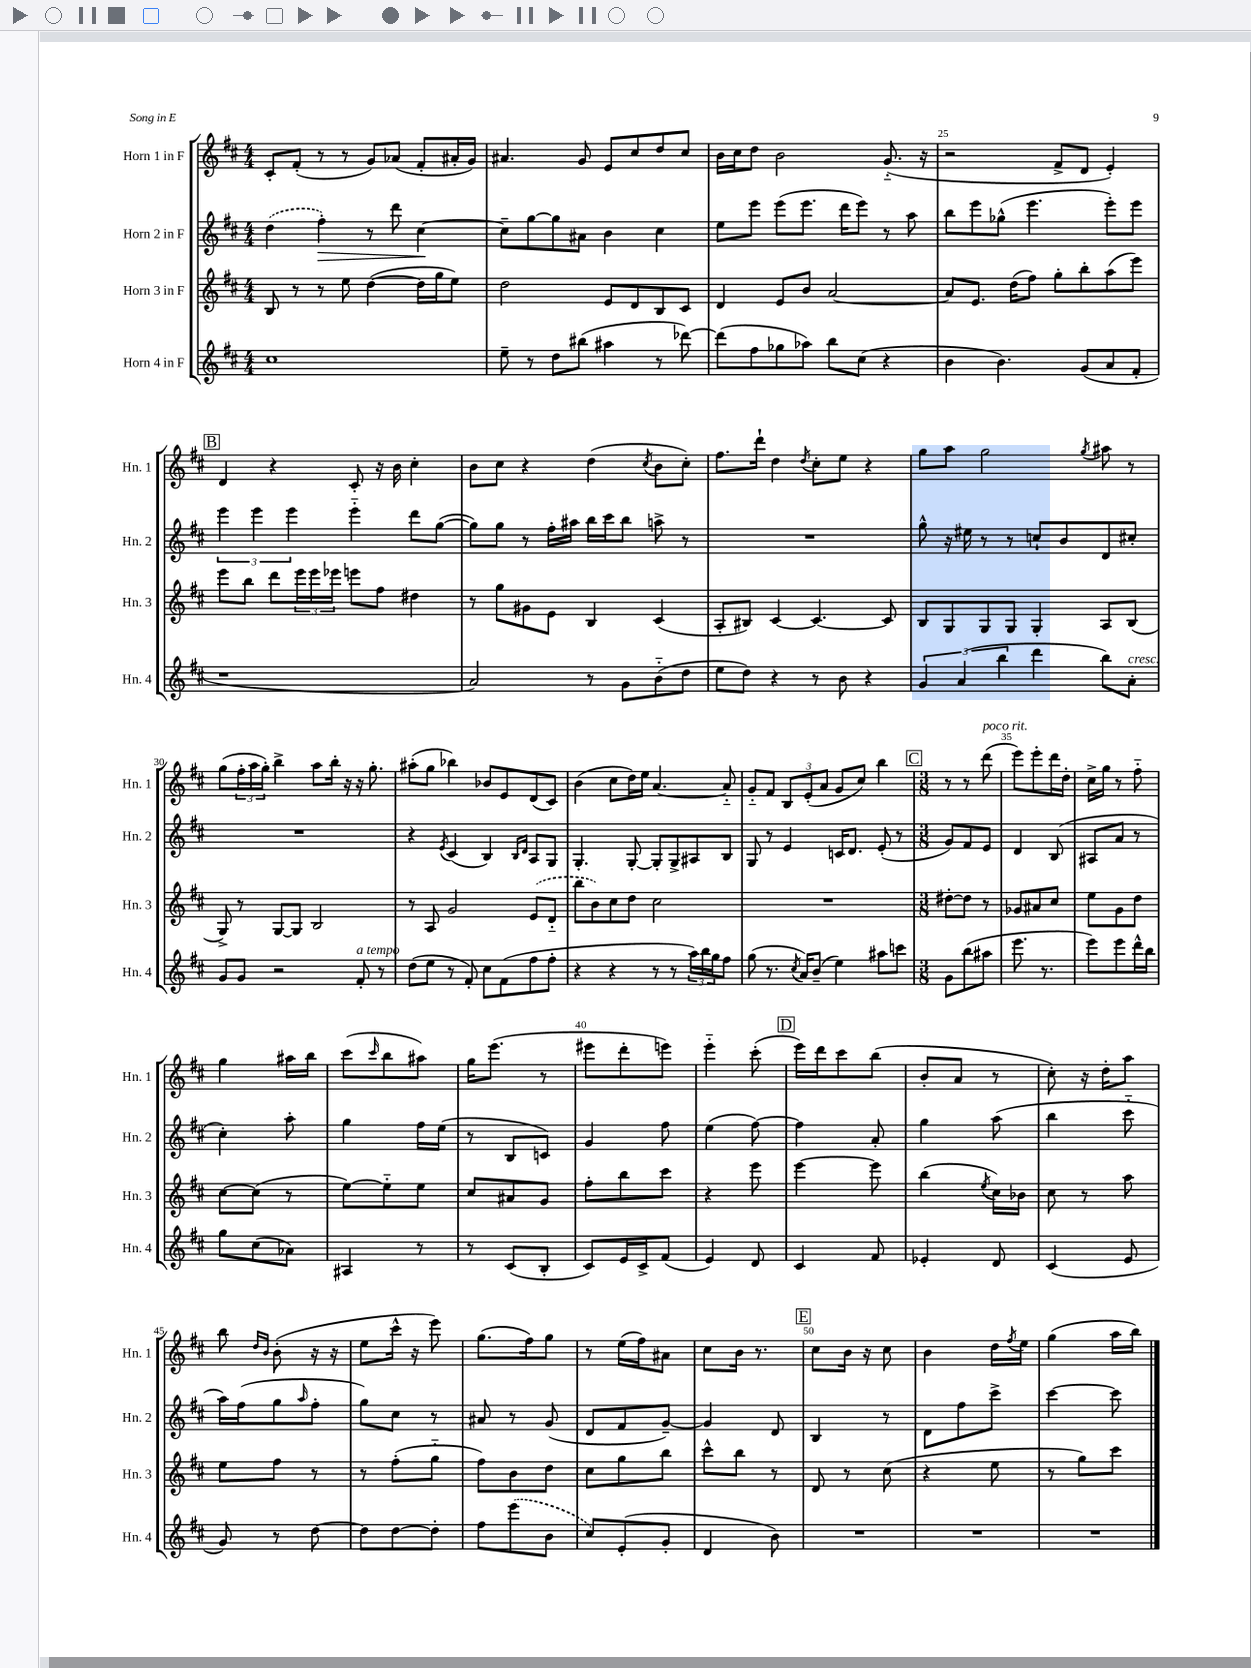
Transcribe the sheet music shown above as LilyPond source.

<<
\new StaffGroup <<
\new Staff = "s0" \with { instrumentName = "Horn 1 in F" shortInstrumentName = "Hn. 1" } {
    \clef treble \key d \major \numericTimeSignature \time 4/4
    cis'8-. fis'8-.( r8 r8 g'8) aes'8( fis'8-. ais'16-. g'16) |
    ais'4. g'8 e'8 cis''8 d''8 cis''8 |
    b'16 cis''16 d''8 b'2 g'8.-_( r16 |
    r2 fis'8-> d'8 e'4-.) |
    \mark \markup { \box "B" } d'4 r4 cis'8-. r16 b'16 cis''4-. |
    b'8 cis''8 r4 d''4( \acciaccatura { cis''8 } b'8 cis''8-.) |
    fis''8. d'''16-! d''4 \acciaccatura { d''8 } cis''8-. e''8 r4 |
    g''8 a''8 g''2 \acciaccatura { g''8 } ais''8 r8 |
    g''8( \tuplet 3/2 { fis''16-. a''16 g''16-.) } b''4-> a''8 b''16-. r16 r16 g''8.-. |
    ais''8-.( g''8 bes''4) bes'8 e'8 d'8( cis'8) |
    b'4( cis''8 d''16) e''16 a'4.~ a'8-_ |
    g'8-_ fis'8 \tuplet 3/2 { b8 e'8-.( a'8 } g'8 cis''8) b''4 |
    \mark \markup { \box "C" } \numericTimeSignature \time 3/8 r8 r8 d'''8^\markup { \italic "poco rit." }( |
    e'''8) e'''8-. d'''16 d''16-. |
    cis''16-> g''16 r8 fis''8-_ |
    g''4 ais''16 b''16 |
    cis'''8( \grace { cis'''16 } b''8 ais''8) |
    g''16 e'''8.( r8 |
    eis'''8 d'''8-. e'''8) |
    e'''4-_ cis'''8-.( |
    \mark \markup { \box "D" } e'''16) d'''16 cis'''8 b''8( |
    b'8-. a'8 r8 |
    cis''8-.) r16 d''16-. a''8 |
    b''8 \grace { d''16 b'16 } b'8-.( r16 r16 |
    e''8 cis'''16-^ r16 e'''8) |
    g''8.( fis''16) g''8 |
    r8 e''16( fis''16) ais'8 |
    cis''8 b'16 r8. |
    \mark \markup { \box "E" } cis''8 b'16 r16 cis''8 |
    b'4 d''16 \acciaccatura { fis''8 } e''16 |
    g''4( a''16 b''16) \bar "|." |
}
\new Staff = "s1" \with { instrumentName = "Horn 2 in F" shortInstrumentName = "Hn. 2" } {
    \clef treble \key d \major \numericTimeSignature \time 4/4
    \once \slurDashed d''4( fis''4-.\>) r8 d'''8 cis''4~\! |
    cis''8-- g''8~ g''8 ais'8 b'4 cis''4 |
    e''8 e'''8 e'''8( e'''8. d'''16 e'''8) r8 a''8 |
    b''8 e'''8 ges''8-^( e'''4. e'''8-.) e'''8 |
    \mark \markup { \box "B" } \tuplet 3/2 { e'''4 e'''4 e'''4 } e'''4-_ d'''8 g''8~( |
    g''8) g''8 r8 fis''16-. ais''16 b''16 cis'''16 b''8 a''8-> r8 |
    R1 |
    g''8-^ r16 eis''16 r8 r8 c''8-! b'8 d'8 cis''8-. |
    R1 |
    r4 \acciaccatura { e'8 } cis'4( b4) \grace { b16 d'16 } a8 g8 |
    g4.-. g8~-. g8-. g8-> ais8 b8 |
    g8 r8 e'4 c'16 d'8. e'8-.( r8 |
    \mark \markup { \box "C" } \numericTimeSignature \time 3/8 g'8) fis'8 e'8 |
    d'4 b8( |
    ais8 a'8 r8 |
    cis''4-.) a''8-. |
    g''4 fis''16 e''16( |
    r8 b8 c'8) |
    g'4 fis''8 |
    e''4( fis''8~) |
    \mark \markup { \box "D" } fis''4 a'8-. |
    g''4 a''8( |
    b''4 cis'''8-_ |
    a''16) fis''16( g''8 \grace { a''16 } fis''8-. |
    g''8) cis''8 r8 |
    ais'8 r8 g'8( |
    d'8 fis'8 g'8~--) |
    g'4 d'8 |
    \mark \markup { \box "E" } b4 r8 |
    d'8 fis''8 cis'''8-> |
    cis'''4~ cis'''8 \bar "|." |
}
\new Staff = "s2" \with { instrumentName = "Horn 3 in F" shortInstrumentName = "Hn. 3" } {
    \clef treble \key d \major \numericTimeSignature \time 4/4
    b8 r8 r8 e''8 d''4~( d''16 g''16 e''8) |
    d''2 e'8 d'8 b8 cis'8 |
    d'4 e'8 b'8 a'2~ |
    a'8 e'8. d''16( fis''8) g''8-. b''8-. a''8( e'''8) |
    \mark \markup { \box "B" } e'''8 b''8 d'''8 \tuplet 3/2 { e'''16 e'''16 ees'''16 } e'''8 fis''8 dis''4 |
    r8 g''8 gis'8 e'8 b4 cis'4( |
    a8-. bis8) cis'4~ cis'4.~ cis'8 |
    b8 g8 g8 g8 g4-. a8 b8( |
    g8->) r8 g8~ g8 b2 |
    r8 a8 g'2 \once \slurDashed e'8( d'8-_ |
    b''8 b'8) cis''8 d''8 cis''2 |
    R1 |
    \mark \markup { \box "C" } \numericTimeSignature \time 3/8 dis''8~-. dis''8 r8 |
    ges'8 ais'8 cis''8 |
    e''8 g'8 d''8 |
    cis''8~ cis''8( r8 |
    e''8~) e''8-_ e''8 |
    cis''8 ais'8 g'8 |
    fis''8-. b''8 cis'''8 |
    r4 e'''8 |
    \mark \markup { \box "D" } e'''4~ e'''8 |
    b''4( \acciaccatura { e''8 } cis''16) bes'16 |
    cis''8 r8 a''8 |
    e''8 fis''8 r8 |
    r8 fis''8-.( g''8-_ |
    fis''8) b'8 d''8 |
    cis''8 g''8 b''8 |
    cis'''8-^ b''8 r8 |
    \mark \markup { \box "E" } d'8 r8 cis''8( |
    r4 e''8 |
    r8 g''8) cis'''8 \bar "|." |
}
\new Staff = "s3" \with { instrumentName = "Horn 4 in F" shortInstrumentName = "Hn. 4" } {
    \clef treble \key d \major \numericTimeSignature \time 4/4
    cis''1 |
    e''8-- r8 d''8 bis''8( ais''4 r8 des'''8~) |
    des'''8( fis''8 ges''8 aes''8) b''8 cis''8( r4 |
    b'4 b'4.) g'8( a'8 fis'8-. |
    \mark \markup { \box "B" } r1 |
    a'2) r8 g'8 b'8-_( d''8 |
    e''8 d''8) r4 r8 b'8 r4 |
    \tuplet 3/2 { g'4 a'4( b''4 } d'''4 b''8) a'8-.^\markup { \italic "cresc." } |
    g'8 g'8 r2 fis'8-.^\markup { \italic "a tempo" } r8 |
    d''8( e''8 r8 fis'8-.) cis''8 fis'8( fis''8 fis''8-. |
    r4 r4 r8 r8 \tuplet 3/2 { a''16) b''16 g''16 } fis''8 |
    g''8( r8. \acciaccatura { cis''8 } a'16) b'8--( e''4) ais''8 c'''8 |
    \mark \markup { \box "C" } \numericTimeSignature \time 3/8 g'8 b''8( ais''8 |
    e'''8. r8. |
    e'''8) e'''8 d'''16-^ b''16 |
    g''8 cis''8( aes'8) |
    ais4 r8 |
    r8 cis'8( b8-. |
    cis'8) e'16 cis'16-> fis'8( |
    e'4) d'8 |
    \mark \markup { \box "D" } cis'4 fis'8 |
    ees'4-. d'8 |
    cis'4( e'8 |
    g'8) r8 d''8~ |
    d''8 d''8~ d''8-. |
    fis''8 \once \slurDashed e'''8( b'8 |
    cis''8) e'8-.( g'8-. |
    d'4 b'8) |
    \mark \markup { \box "E" } R4. |
    R4. |
    R4. \bar "|." |
}
>>
>>
\layout { \context { \Score currentBarNumber = #22 \override BarNumber.break-visibility = ##(#f #t #t) barNumberVisibility = #(every-nth-bar-number-visible 5) } }
